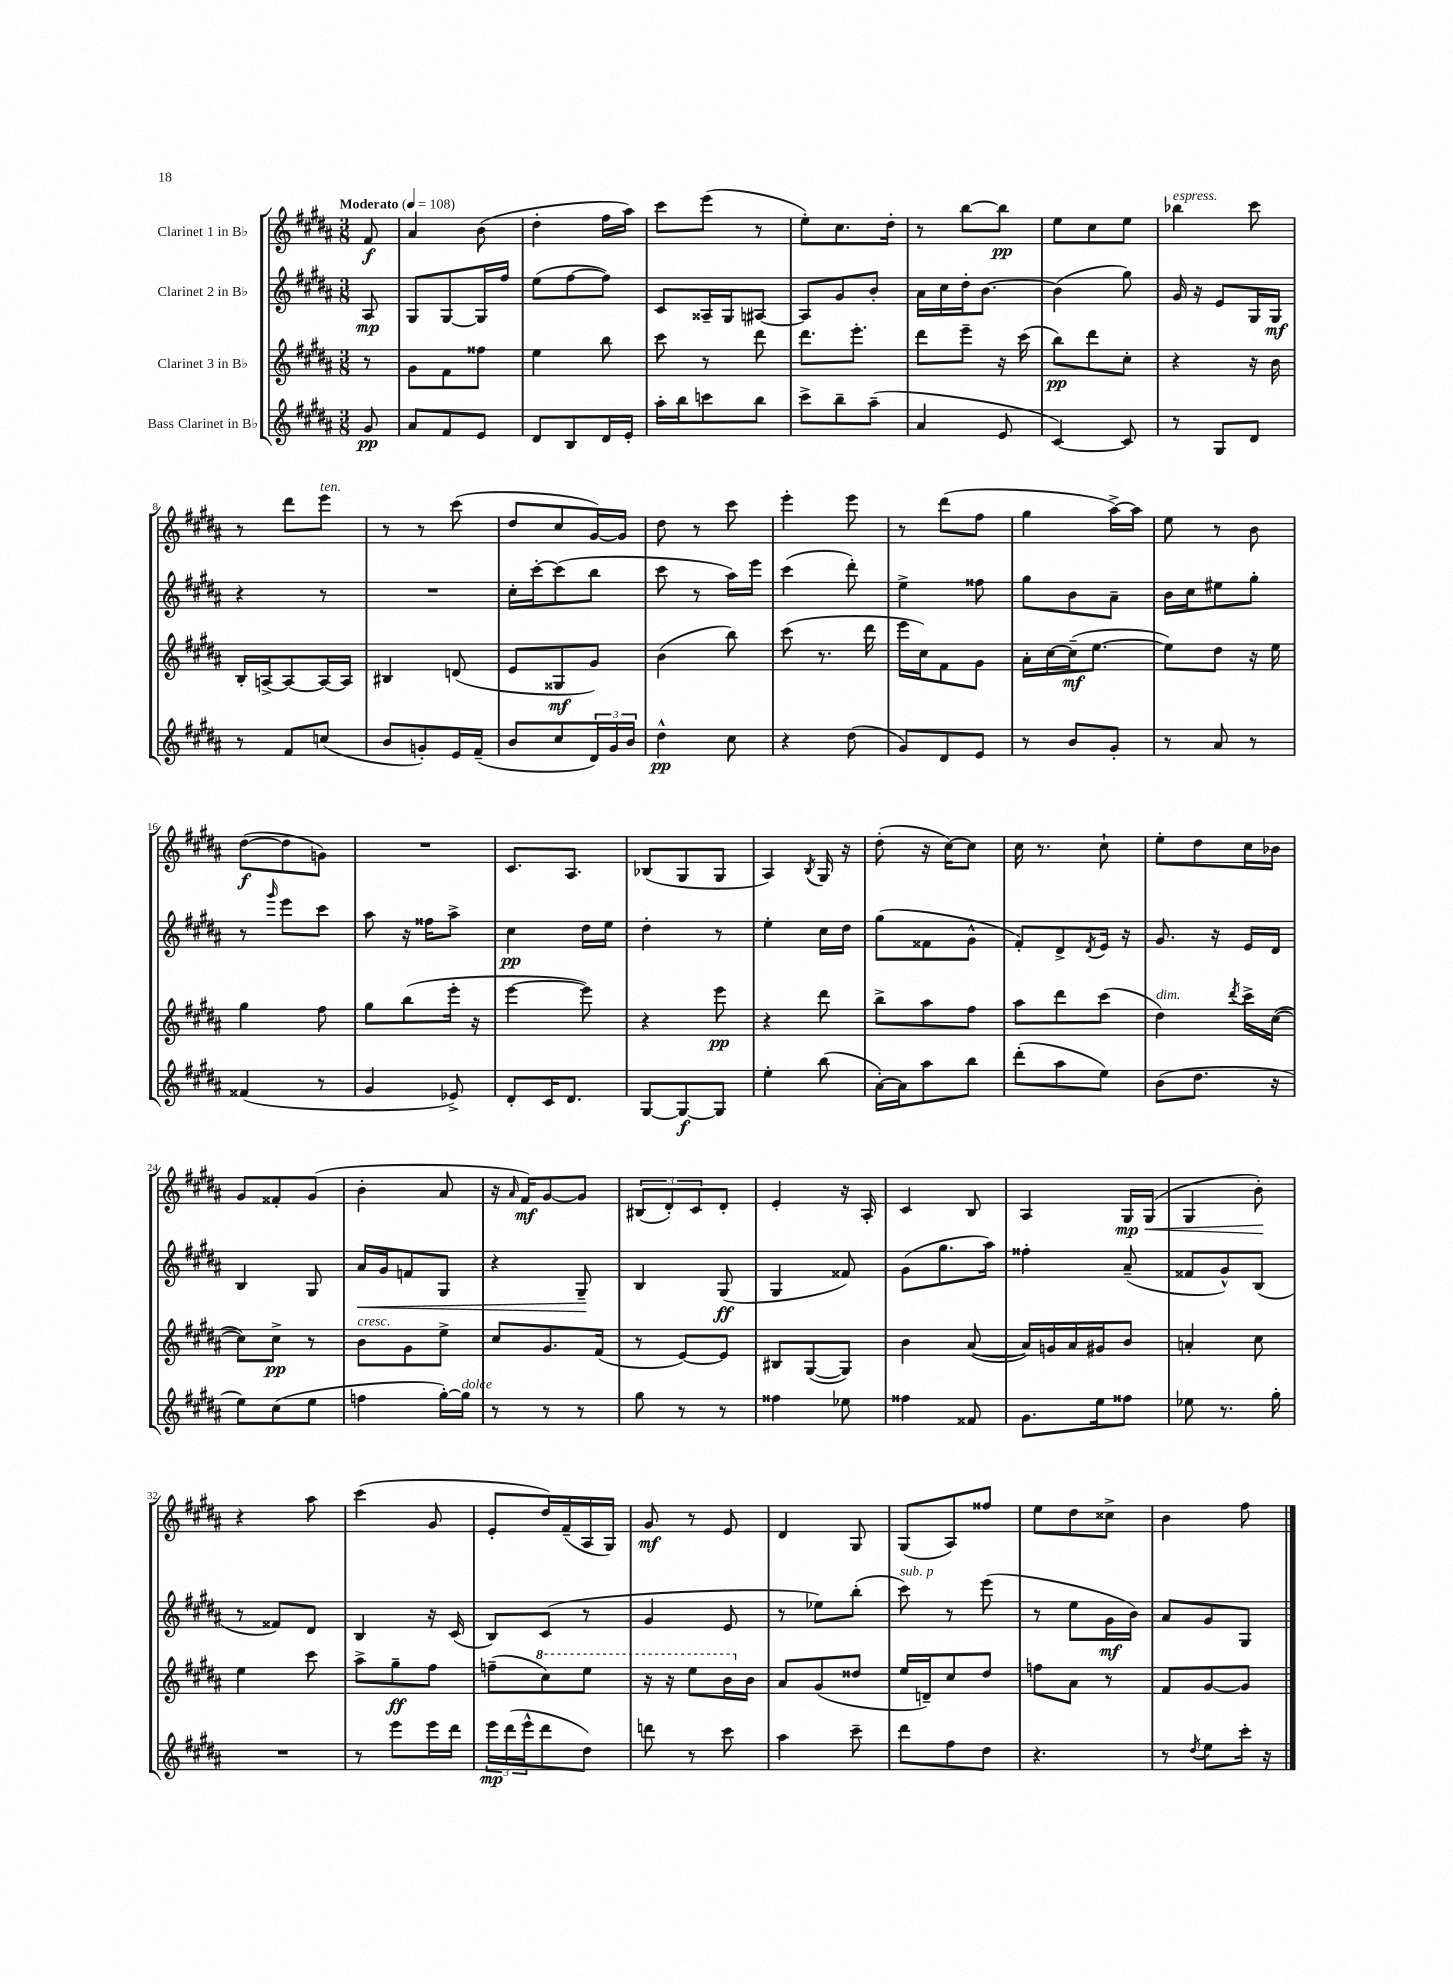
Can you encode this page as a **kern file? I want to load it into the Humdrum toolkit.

**kern	**dynam	**kern	**dynam	**kern	**dynam	**kern	**dynam
*part4	*part4	*part3	*part3	*part2	*part2	*part1	*part1
*staff4	*staff4	*staff3	*staff3	*staff2	*staff2	*staff1	*staff1
*I"Bass Clarinet in B♭	*	*I"Clarinet 3 in B♭	*	*I"Clarinet 2 in B♭	*	*I"Clarinet 1 in B♭	*
*clefG2	*	*clefG2	*	*clefG2	*	*clefG2	*
*k[f#c#g#d#a#]	*	*k[f#c#g#d#a#]	*	*k[f#c#g#d#a#]	*	*k[f#c#g#d#a#]	*
*M3/8	*	*M3/8	*	*M3/8	*	*M3/8	*
*MM108	*	*MM108	*	*MM108	*	*MM108	*
=	=	=	=	=	=	=	=
!	!	!	!	!	!	!LO:TX:a:B:t=Moderato	!
8g#/	pp	8r	.	8A#/	mp	8f#/	f
=1	=1	=1	=1	=1	=1	=1	=1
8a#/L	.	8g#\L	.	8G#/L	.	4a#/	.
8f#/	.	8f#\	.	[8G#/	.	.	.
8e/J	.	8ff##X\J	.	16G#/L]	.	(8b\	.
.	.	.	.	16ff#/JJ	.	.	.
=2	=2	=2	=2	=2	=2	=2	=2
8d#/L	.	4ee\	.	(8ee\L	.	4dd#'\	.
8B/	.	.	.	[8ff#\	.	.	.
16d#/L	.	8bb\	.	8ff#\J])	.	16ff#\LL	.
16e'/JJ	.	.	.	.	.	16aa#\JJ)	.
=3	=3	=3	=3	=3	=3	=3	=3
16aa#'\LL	.	8ccc#\	.	8c#/L	.	8ccc#\L	.
16bb\J	.	.	.	.	.	.	.
8cccn\	.	8r	.	16A##X~/L	.	(8eee\J	.
.	.	.	.	16G#/J	.	.	.
8bb\J	.	8ddd#\	.	[8A#X/J	.	8r	.
=4	=4	=4	=4	=4	=4	=4	=4
8ccc#^\L	.	8.ddd#\L	.	8A#/L]	.	8ee'\L)	.
8bb~\	.	.	.	8g#/	.	8.cc#\	.
.	.	8.eee'\J	.	.	.	.	.
(8aa#~\J	.	.	.	8b'/J	.	.	.
.	.	.	.	.	.	16dd#'\Jk	.
=5	=5	=5	=5	=5	=5	=5	=5
4a#/	.	8ddd#\L	.	16a#\LL	.	8r	.
.	.	.	.	16cc#\	.	.	.
.	.	8eee~\J	.	16dd#'\J	.	[8bb\L	.
.	.	.	.	[8.b\J	.	.	.
8e/	.	16r	.	.	.	8bb\J]	pp
.	.	(16ccc#\	.	.	.	.	.
=6	=6	=6	=6	=6	=6	=6	=6
[4c#/)	.	8bb\L)	pp	(4b\]	.	8ee\L	.
.	.	8ddd#\	.	.	.	8cc#\	.
8c#/]	.	8cc#'\J	.	8gg#\)	.	8ee\J	.
=7	=7	=7	=7	=7	=7	=7	=7
!	!	!	!	!	!	!LO:TX:a:i:t=espress.	!
8r	.	4r	.	16g#/	.	4bb-X\	.
.	.	.	.	16r	.	.	.
8G#/L	.	.	.	8e/L	.	.	.
8d#/J	.	16r	.	16G#/L	.	8ccc#\	.
.	.	16b\	.	16G#/JJ	mf	.	.
!!LO:LB:g=z
=8	=8	=8	=8	=8	=8	=8	=8
8r	.	16B'/LL	.	4r	.	8r	.
.	.	[16An^/J	.	.	.	.	.
8f#/L	.	8A/_	.	.	.	8ddd#\L	.
!	!	!	!	!	!	!LO:TX:a:i:t=ten.	!
(8ccn/J	.	16A/L_	.	8r	.	8eee\J	.
.	.	16A/JJ]	.	.	.	.	.
=9	=9	=9	=9	=9	=9	=9	=9
8b/L	.	4B#X/	.	4.r	.	8r	.
8gn'/)	.	.	.	.	.	8r	.
16e/L	.	(8dn/	.	.	.	(8ccc#\	.
(16f#~/JJ	.	.	.	.	.	.	.
=10	=10	=10	=10	=10	=10	=10	=10
8b/L	.	8e/L	.	16cc#'\LL	.	8dd#/L	.
.	.	.	.	[16ccc#'\J	.	.	.
8cc#/	.	8G##X/	mf	(8ccc#\]	.	8cc#/	.
24d#/L)	.	8g#/J)	.	8bb\J	.	[16g#/L)	.
24g#/	.	.	.	.	.	.	.
.	.	.	.	.	.	16g#/JJ]	.
24b/JJ	.	.	.	.	.	.	.
=11	=11	=11	=11	=11	=11	=11	=11
4dd#^^\	pp	(4b\	.	8ccc#\	.	8dd#\	.
.	.	.	.	8r	.	8r	.
8cc#\	.	8bb\)	.	16aa#\LL)	.	8ccc#\	.
.	.	.	.	16eee\JJ	.	.	.
=12	=12	=12	=12	=12	=12	=12	=12
4r	.	(8ccc#\	.	(4ccc#\	.	4eee'\	.
.	.	8.r	.	.	.	.	.
(8dd#\	.	.	.	8ddd#'\)	.	8eee\	.
.	.	16ddd#\	.	.	.	.	.
=13	=13	=13	=13	=13	=13	=13	=13
8g#/L)	.	16eee\LL	.	4ee^\	.	8r	.
.	.	16cc#\J)	.	.	.	.	.
8d#/	.	8f#\	.	.	.	(8ddd#\L	.
8e/J	.	8g#\J	.	8ff##X\	.	8ff#\J	.
=14	=14	=14	=14	=14	=14	=14	=14
8r	.	16a#'\LL	.	8gg#\L	.	4gg#\	.
.	.	[16cc#\	.	.	.	.	.
8b/L	.	(16cc#~\J]	mf	8b\	.	.	.
.	.	[8.ee\J	.	.	.	.	.
8g#'/J	.	.	.	8a#~\J	.	[16aa#^\LL)	.
.	.	.	.	.	.	16aa#\JJ]	.
=15	=15	=15	=15	=15	=15	=15	=15
8r	.	8ee\L])	.	16b\LL	.	8ee\	.
.	.	.	.	16cc#\J	.	.	.
8a#/	.	8dd#\J	.	8ee#X\	.	8r	.
8r	.	16r	.	8gg#'\J	.	8b\	.
.	.	16ee\	.	.	.	.	.
!!LO:LB:g=z
=16	=16	=16	=16	=16	=16	=16	=16
(4f##X/	.	4gg#\	.	8r	.	([8dd#\L	f
.	.	.	.	16qqggg#/	.	.	.
.	.	.	.	8eee\L	.	8dd#\]	.
8r	.	8ff#\	.	8ccc#\J	.	8gn\J)	.
=17	=17	=17	=17	=17	=17	=17	=17
4g#/	.	8gg#\L	.	8aa#\	.	4.r	.
.	.	(8bb\	.	16r	.	.	.
.	.	.	.	16ff##X\KL	.	.	.
8e-X^/)	.	16eee'\Jk	.	8aa#^\J	.	.	.
.	.	16r	.	.	.	.	.
=18	=18	=18	=18	=18	=18	=18	=18
8d#'/L	.	[4eee\	.	4cc#\	pp	8.c#/L	.
16c#/K	.	.	.	.	.	.	.
8.d#/J	.	.	.	.	.	8.A#/J	.
.	.	8eee\])	.	16dd#\LL	.	.	.
.	.	.	.	16ee\JJ	.	.	.
=19	=19	=19	=19	=19	=19	=19	=19
[8G#/L	.	4r	.	4dd#'\	.	(8B-X/L	.
8G#/_	f	.	.	.	.	8G#/	.
8G#/J]	.	8eee\	pp	8r	.	8G#/J	.
=20	=20	=20	=20	=20	=20	=20	=20
4ee'\	.	4r	.	4ee'\	.	4A#/)	.
.	.	.	.	.	.	8qB/	.
(8bb\	.	8ddd#\	.	16cc#\LL	.	16G#/	.
.	.	.	.	16dd#\JJ	.	16r	.
=21	=21	=21	=21	=21	=21	=21	=21
[16a#'\LL)	.	8bb^\L	.	(8gg#\L	.	(8dd#'\	.
16a#\J]	.	.	.	.	.	.	.
8aa#\	.	8aa#\	.	8f##X\	.	16r	.
.	.	.	.	.	.	[16cc#\KL)	.
8bb\J	.	8ff#\J	.	8g#^^\J	.	8cc#\J]	.
=22	=22	=22	=22	=22	=22	=22	=22
(8ddd#'\L	.	8aa#\L	.	8f#'/L)	.	16cc#\	.
.	.	.	.	.	.	8.r	.
8aa#\	.	8ddd#\	.	8d#^/	.	.	.
.	.	.	.	8qd#/	.	.	.
8ee\J)	.	(8ccc#\J	.	16e/Jk	.	8cc#`\	.
.	.	.	.	16r	.	.	.
=23	=23	=23	=23	=23	=23	=23	=23
!	!	!LO:TX:a:i:t=dim.	!	!	!	!	!
(8b\L	.	4dd#\)	.	8.g#/	.	8ee'\L	.
8.dd#\J	.	.	.	.	.	8dd#\	.
.	.	.	.	16r	.	.	.
.	.	8qddd#/	.	.	.	.	.
.	.	16ccc#^\LL	.	16e/LL	.	16cc#\L	.
16r	.	([16cc#\JJ	.	16d#/JJ	.	16b-X\JJ	.
!!LO:LB:g=z
=24	=24	=24	=24	=24	=24	=24	=24
8ee\L)	.	8cc#\L])	.	4B/	.	8g#/L	.
(8cc#\	.	8cc#^\J	pp	.	.	8f##X'/	.
8ee\J	.	8r	.	8G#/	.	(8g#/J	.
=25	=25	=25	=25	=25	=25	=25	=25
!	!	!LO:TX:a:i:t=cresc.	!	!	!	!	!
!	!	!	!	!	!LO:HP:b	!	!
4ffn\	.	8b\L	.	16a#/LL	<	4b'\	.
.	.	.	.	16g#/J	.	.	.
.	.	8g#\	.	8fn/	.	.	.
[16gg#'\LL)	.	8ee^\J	.	8G#/J	.	8a#/	.
!LO:TX:a:i:t=dolce	!	!	!	!	!	!	!
16gg#\JJ]	.	.	.	.	.	.	.
=26	=26	=26	=26	=26	=26	=26	=26
8r	.	8cc#/L	.	4r	.	16r	.
.	.	.	.	.	.	16qqa#/	.
.	.	.	.	.	.	16f#/KL)	mf
8r	.	8.g#/	.	.	.	[8g#/	.
8r	.	.	.	8G#~/	.	8g#/J]	.
.	.	(16f#/Jk	.	.	.	.	.
.	.	.	.	.	[	.	.
=27	=27	=27	=27	=27	=27	=27	=27
8gg#\	.	8r	.	4B/	.	(12B#X/L	.
.	.	.	.	.	.	12d#'/)	.
8r	.	[8e/L)	.	.	.	.	.
.	.	.	.	.	.	12c#/	.
8r	.	8e/J]	.	(8G#/	ff	8d#'/J	.
=28	=28	=28	=28	=28	=28	=28	=28
4ff##X\	.	8B#X/L	.	4G#/	.	4e'/	.
.	.	([8G#/	.	.	.	.	.
8ee-X\	.	8G#/J])	.	8f##X/)	.	16r	.
.	.	.	.	.	.	16A#'/	.
=29	=29	=29	=29	=29	=29	=29	=29
4ff##X\	.	4b\	.	(8g#\L	.	4c#/	.
.	.	.	.	8.gg#\	.	.	.
8f##X/	.	([8a#/	.	.	.	8B/	.
.	.	.	.	16aa#\Jk)	.	.	.
=30	=30	=30	=30	=30	=30	=30	=30
8.g#\L	.	16a#/LL])	.	4ff##X'\	.	4A#/	.
.	.	16gn/	.	.	.	.	.
.	.	16a#/	.	.	.	.	.
16ee\k	.	16g#X/J	.	.	.	.	.
8ff##X\J	.	8b/J	.	(8a#~/	.	16G#/LL	mp
!	!	!	!	!	!	!	!LO:HP:b
.	.	.	.	.	.	(16G#/JJ	<
=31	=31	=31	=31	=31	=31	=31	=31
8ee-X\	.	4an'/	.	8f##X/L	.	4G#/	.
8.r	.	.	.	8g#^^/)	.	.	.
.	.	8cc#\	.	(8B/J	.	8b'\)	.
16gg#'\	.	.	.	.	.	.	.
.	.	.	.	.	.	.	[
!!LO:LB:g=z
=32	=32	=32	=32	=32	=32	=32	=32
4.r	.	4ee\	.	8r	.	4r	.
.	.	.	.	8f##X/L)	.	.	.
.	.	8ccc#\	.	8d#/J	.	8aa#\	.
=33	=33	=33	=33	=33	=33	=33	=33
8r	.	8aa#^\L	.	4B/	.	(4ccc#\	.
8eee\L	.	8gg#~\	ff	.	.	.	.
16eee\L	.	8ff#\J	.	16r	.	8g#/	.
16ddd#\JJ	.	.	.	(16c#/	.	.	.
=34	=34	=34	=34	=34	=34	=34	=34
24eee\LL	mp	(8ffn~\L	.	8B/L)	.	8e'/L	.
(24ddd#\	.	.	.	.	.	.	.
24eee^^\J	.	.	.	.	.	.	.
*	*	*8va	*	*	*	*	*
8ddd#\	.	8ccc#\)	.	(8c#/J	.	16dd#/L)	.
.	.	.	.	.	.	(16f#~/	.
8dd#\J)	.	8eee\J	.	8r	.	16A#/	.
.	.	.	.	.	.	16G#/JJ)	.
=35	=35	=35	=35	=35	=35	=35	=35
8dddn\	.	16r	.	4g#/	.	8g#/	mf
.	.	16r	.	.	.	.	.
8r	.	8eee\L	.	.	.	8r	.
8ccc#\	.	16bb\L	.	8e/	.	8e/	.
*	*	*X8va	*	*	*	*	*
.	.	16b\JJ	.	.	.	.	.
=36	=36	=36	=36	=36	=36	=36	=36
4aa#\	.	8a#/L	.	8r	.	4d#/	.
.	.	(8g#/	.	8ee-X\L)	.	.	.
8ccc#~\	.	8dd##X/J	.	(8bb'\J	.	8G#/	.
=37	=37	=37	=37	=37	=37	=37	=37
!	!	!	!	!LO:TX:a:i:t=sub. p	!	!	!
8ddd#\L	.	16ee/LL	.	8ccc#\)	.	(8G#/L	.
.	.	16dn~/J)	.	.	.	.	.
8ff#\	.	8cc#/	.	8r	.	8A#/)	.
8dd#\J	.	8dd#/J	.	(8eee\	.	8ff##X/J	.
=38	=38	=38	=38	=38	=38	=38	=38
4.r	.	8ffn\L	.	8r	.	8ee\L	.
.	.	8a#\J	.	8ee\L	.	8dd#\	.
.	.	8r	.	16g#\L	mf	8cc##X^\J	.
.	.	.	.	16b\JJ)	.	.	.
=39	=39	=39	=39	=39	=39	=39	=39
8r	.	8f#/L	.	8a#/L	.	4b\	.
8qdd#/	.	.	.	.	.	.	.
8ee\L	.	[8g#/	.	8g#/	.	.	.
16ccc#'\Jk	.	8g#/J]	.	8G#/J	.	8ff#\	.
16r	.	.	.	.	.	.	.
==	==	==	==	==	==	==	==
*-	*-	*-	*-	*-	*-	*-	*-
